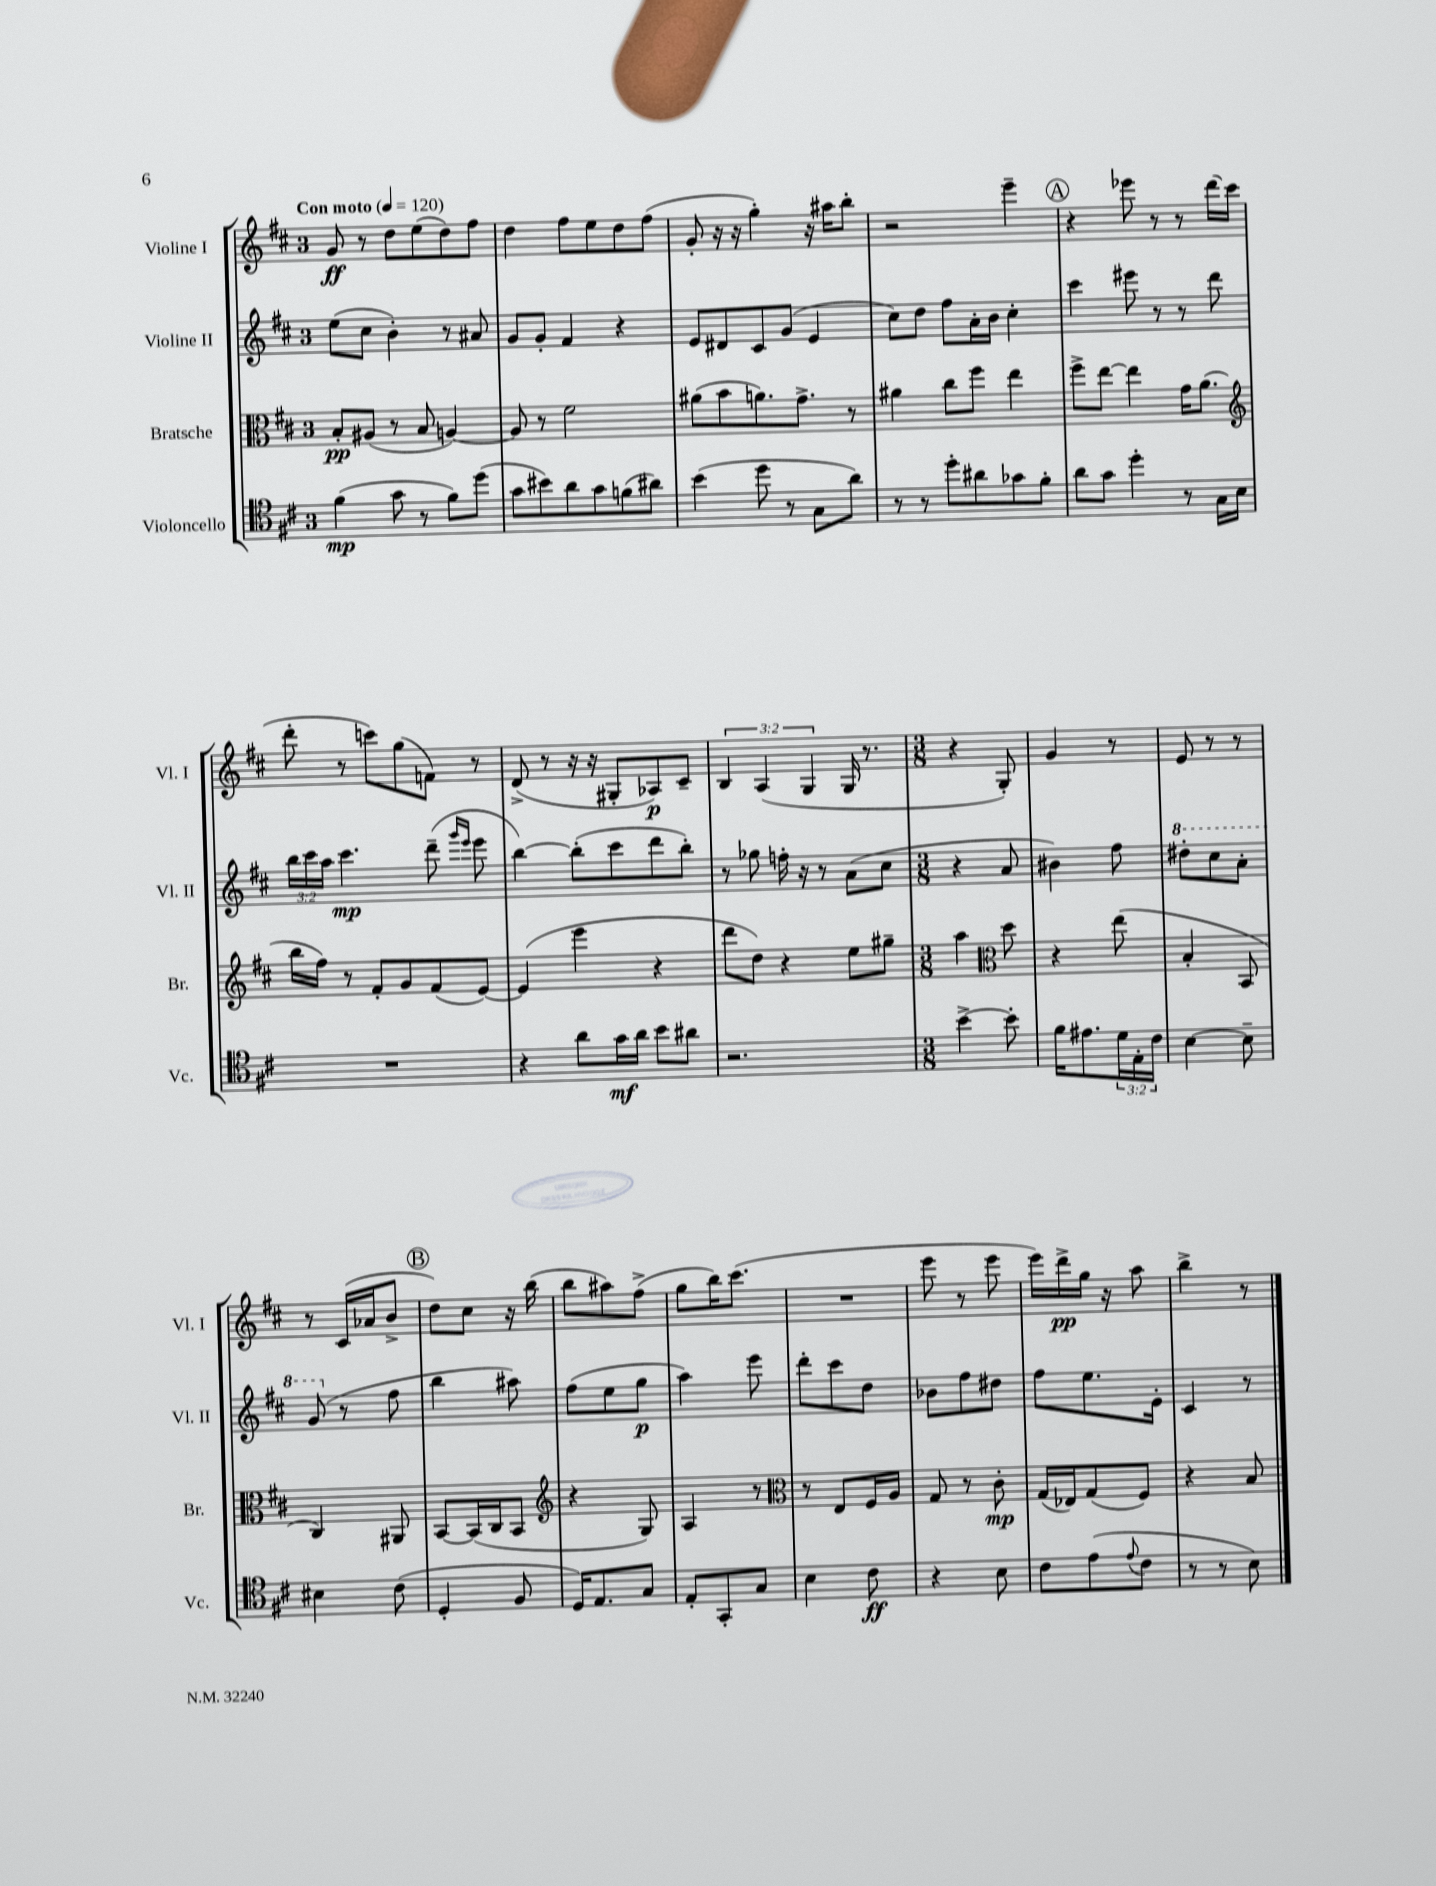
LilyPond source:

<<
\new StaffGroup <<
\new Staff = "s0" \with { instrumentName = "Violine I" shortInstrumentName = "Vl. I" } {
    \clef treble \key d \major \once \override Staff.TimeSignature.style = #'single-digit \time 3/4 \override Staff.TupletNumber.text = #tuplet-number::calc-fraction-text \tempo "Con moto" 4 = 120
    g'8\ff r8 d''8 e''8( d''8) fis''8 |
    d''4 fis''8 e''8 d''8 fis''8( |
    g'8-. r16 r16 g''4-.) r16 ais''16 b''8-. |
    r2 e'''4-- |
    \mark \markup { \circle "A" } r4 ees'''8 r8 r8 d'''16( cis'''16 |
    d'''8-. r8 c'''8) g''8( f'8) r8 |
    d'8->( r8 r16 r16 gis8-. aes8\p) cis'8-- |
    \tuplet 3/2 { b4 a4( g4 } g16 r8. |
    \numericTimeSignature \time 3/8 r4 g8-.) |
    g'4 r8 |
    e'8 r8 r8 |
    r8 cis'16( aes'16 b'8-> |
    \mark \markup { \circle "B" } d''8) cis''8 r16 b''16( |
    b''8 ais''8) fis''8->( |
    g''8 b''16) cis'''8.( |
    R4. |
    e'''8 r8 e'''8 |
    e'''16) d'''16->\pp g''16 r16 a''8 |
    b''4-> r8 \bar "|." |
}
\new Staff = "s1" \with { instrumentName = "Violine II" shortInstrumentName = "Vl. II" } {
    \clef treble \key d \major \once \override Staff.TimeSignature.style = #'single-digit \time 3/4 \override Staff.TupletNumber.text = #tuplet-number::calc-fraction-text
    e''8( cis''8 b'4-.) r8 ais'8 |
    g'8 g'8-. fis'4 r4 |
    e'8 dis'8 cis'8 g'8( e'4 |
    cis''8) d''8 fis''8 a'16-. b'16 cis''4-. |
    \mark \markup { \circle "A" } cis'''4 eis'''8 r8 r8 d'''8 |
    \tuplet 3/2 { b''16 cis'''16 a''16 } cis'''4.\mp d'''8--( \grace { g'''16 e'''16 } e'''8 |
    b''4~) b''8-.( cis'''8 d'''8 b''8-.) |
    r8 ges''8 f''16-. r16 r8 a'8( cis''8 |
    \numericTimeSignature \time 3/8 r4 a'8 |
    bis'4) fis''8 |
    \ottava #1 dis'''8-. cis'''8 a''8-. |
    g''8( \ottava #0 r8 fis''8 |
    \mark \markup { \circle "B" } b''4 ais''8) |
    fis''8( e''8 g''8\p |
    a''4) e'''8 |
    d'''8-. cis'''8 d''8 |
    bes'8 fis''8 dis''8 |
    fis''8 e''8. e'16-. |
    cis'4 r8 \bar "|." |
}
\new Staff = "s2" \with { instrumentName = "Bratsche" shortInstrumentName = "Br." } {
    \clef alto \key d \major \once \override Staff.TimeSignature.style = #'single-digit \time 3/4
    b8-.\pp ais8( r8 b8 a4~) |
    a8 r8 fis'2 |
    ais'8( b'8 a'8.) g'8.-> r8 |
    ais'4 cis''8 fis''8 e''4 |
    \mark \markup { \circle "A" } fis''8-> e''8~ e''4 g'16 a'8.( |
    \clef treble b''16 fis''16) r8 fis'8-. g'8 fis'8( e'8~) |
    e'4( e'''4 r4 |
    d'''8 d''8) r4 e''8 gis''8-- |
    \numericTimeSignature \time 3/8 a''4 \clef alto d''8 |
    r4 e''8( |
    b4-. b,8 |
    cis4) ais,8 |
    \mark \markup { \circle "B" } b,8~ b,16( cis16 b,8 |
    \clef treble r4 g8) |
    a4 r8 |
    \clef alto r8 e8 fis16 a16 |
    g8 r8 cis'8-.\mp |
    g16( ees16) g8( fis8) |
    r4 b8 \bar "|." |
}
\new Staff = "s3" \with { instrumentName = "Violoncello" shortInstrumentName = "Vc." } {
    \clef tenor \key d \major \once \override Staff.TimeSignature.style = #'single-digit \time 3/4 \override Staff.TupletNumber.text = #tuplet-number::calc-fraction-text
    fis'4\mp( g'8 r8 fis'8) d''8( |
    g'8 bis'8) a'8 g'8 f'8( ais'8) |
    b'4( d''8 r8 g8 a'8) |
    r8 r8 d''8-. ais'8 ges'8 fis'8-. |
    \mark \markup { \circle "A" } a'8 g'8 d''4-. r8 g16 b16 |
    R2. |
    r4 a'8 g'16\mf a'16 b'8 ais'8 |
    r2. |
    \numericTimeSignature \time 3/8 b'4~-> b'8-. |
    fis'16 eis'8. \tuplet 3/2 { d'16 e16-. cis'16 } |
    b4~ b8-- |
    bis4 cis'8( |
    \mark \markup { \circle "B" } d4-. fis8 |
    d16) e8. g8 |
    e8-. g,8-. g8 |
    b4 cis'8\ff |
    r4 b8 |
    cis'8 e'8( \appoggiatura { e'8 } cis'8 |
    r8 r8 b8) \bar "|." |
}
>>
>>
\layout { \context { \Score \remove "Bar_number_engraver" } }
